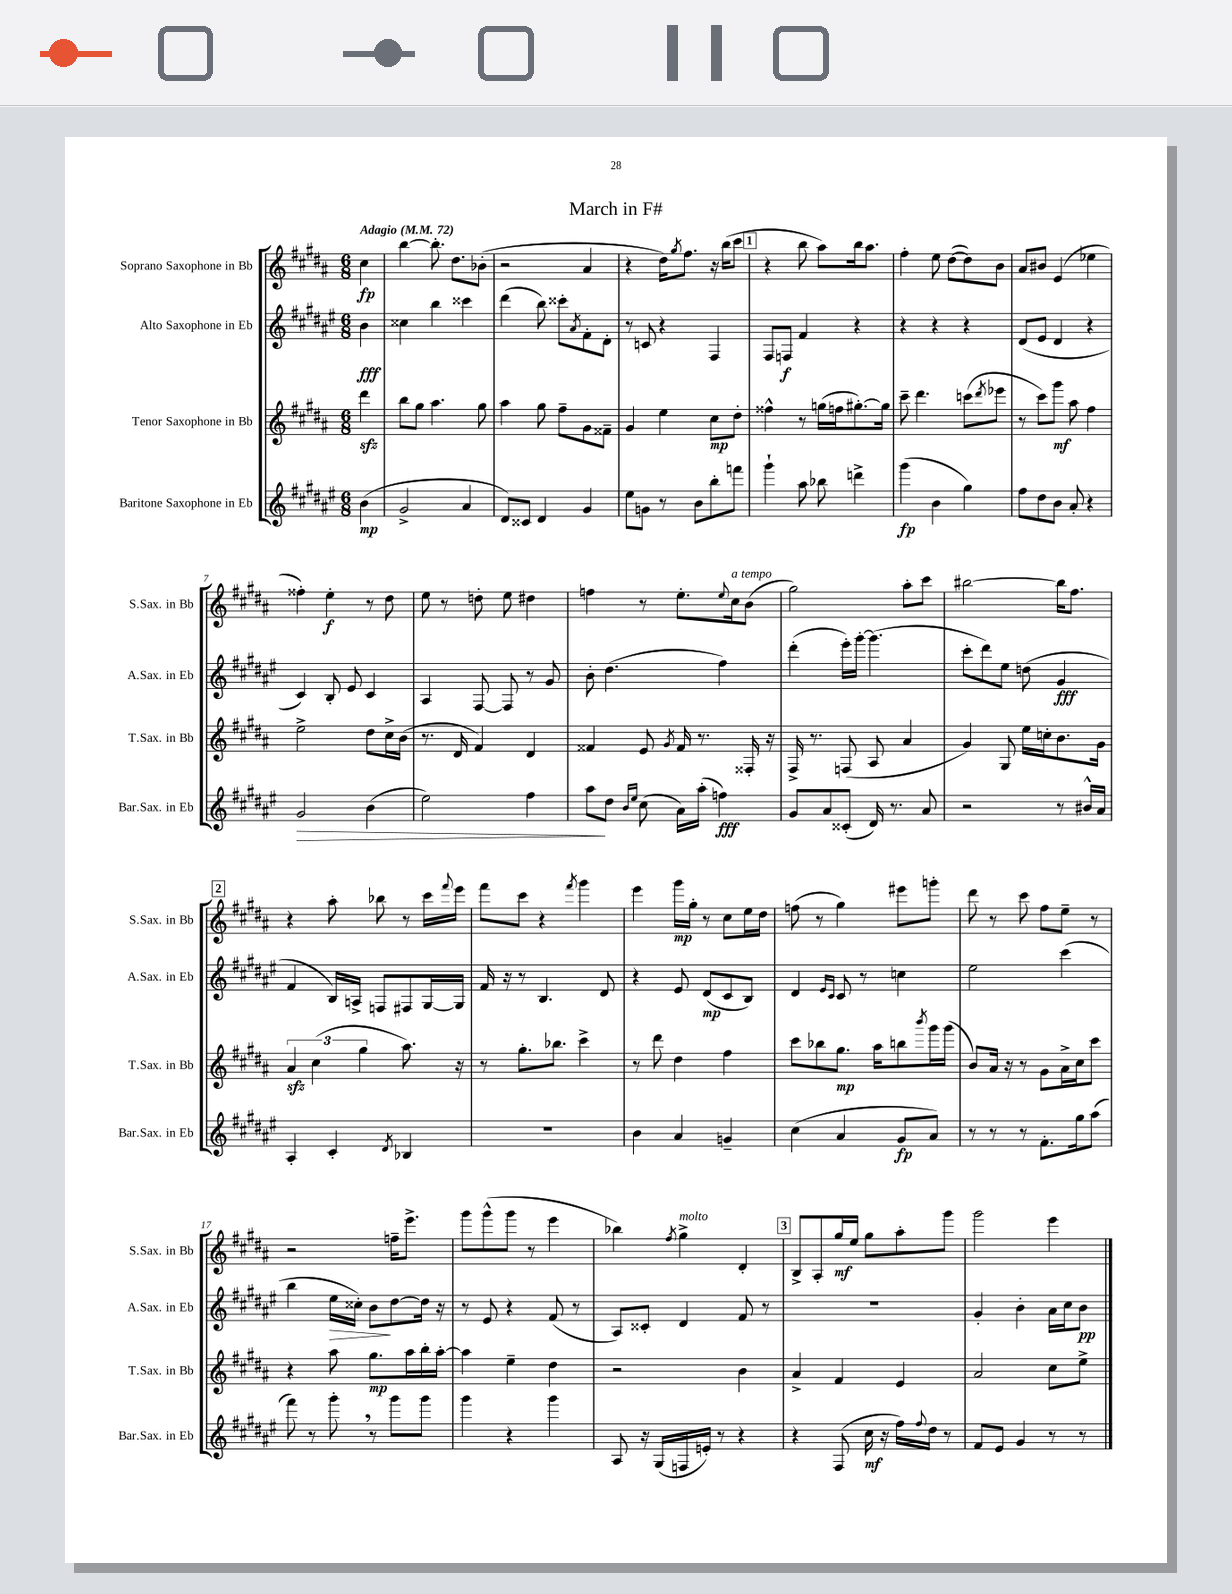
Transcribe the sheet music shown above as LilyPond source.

\header { title = "March in F#" }
<<
\new StaffGroup <<
\new Staff = "s0" \with { instrumentName = "Soprano Saxophone in Bb" shortInstrumentName = "S.Sax. in Bb" } {
    \clef treble \key b \major \numericTimeSignature \time 6/8 \partial 4 \tempo "Adagio" 4 = 72
    cis''4\fp |
    b''4~ b''8.-. dis''8. bes'8-.( |
    r2 ais'4 |
    r4 dis''16) \acciaccatura { gis''8 } fis''8. r16 b''16( cis'''8 |
    \mark \markup { \box "1" } r4 b''8 ais''8) b''16 ais''8. |
    fis''4-. e''8 dis''8~( dis''8) b'8 |
    ais'8 bis'8 e'4( ees''4 |
    fisis''4-.) e''4-.\f r8 dis''8 |
    e''8 r8 d''8-. e''8 dis''4 |
    f''4 r8 e''8.-. \appoggiatura { e''8 } cis''16^\markup { \italic "a tempo" } b'8( |
    gis''2) ais''8-. cis'''8 |
    bis''2~ bis''16 fis''8. |
    \mark \markup { \box "2" } r4 ais''8-. bes''8 r8 cis'''16 \appoggiatura { fis'''8 } e'''16 |
    fis'''8 cis'''8 r4 \acciaccatura { fis'''8 } gis'''4 |
    e'''4 gis'''16\mp gis''16-. r8 cis''8 e''16 dis''16 |
    f''8( r8 gis''4) eis'''8 g'''8-. |
    dis'''8 r8 cis'''8 fis''8 e''8-- r8 |
    r2 f''16-- e'''8.-> |
    gis'''8 gis'''8-^( gis'''8 r8 e'''4 |
    bes''4) \acciaccatura { fis''8 } gis''4->^\markup { \italic "molto" } dis'4-. |
    \mark \markup { \box "3" } b8-> ais8-. gis''16\mf e''16 gis''8 ais''8-. gis'''8 |
    gis'''2 e'''4 \bar "|." |
}
\new Staff = "s1" \with { instrumentName = "Alto Saxophone in Eb" shortInstrumentName = "A.Sax. in Eb" } {
    \clef treble \key fis \major \numericTimeSignature \time 6/8 \partial 4
    b'4\fff |
    cisis''4 b''4 cisis'''4 |
    dis'''4( b''8) cisis'''8-. \acciaccatura { ais'8 } fis'8-. dis'8-. |
    r8 c'8 r4 fis4 |
    \mark \markup { \box "1" } fis8 f8\f fis'4 r4 |
    r4 r4 r4 |
    dis'8( eis'8 dis'4 r4 |
    cis'4) b8-. eis'8 cis'4 |
    ais4 fis8~ fis8 r8 gis'8 |
    b'8-. dis''4.( fis''4) |
    dis'''4-.( eis'''16-.) gis'''16~-. gis'''4.( |
    cis'''8-. dis'''8) eis''8 d''8( gis'4\fff |
    \mark \markup { \box "2" } fis'4 b16) a16-> f8 fis8 gis16~ gis16 |
    fis'16 r16 r8 b4. dis'8 |
    r4 eis'8 dis'8\mp( cis'8 b8) |
    dis'4 \grace { eis'16 cis'16 } cis'8 r8 c''4 |
    eis''2 cis'''4( |
    b''4 eis''16\> cisis''16-.) b'8\! dis''8~ dis''16 r16 |
    r8 eis'8 r4 fis'8( r8 |
    ais8) cisis'8-. dis'4 fis'8 r8 |
    \mark \markup { \box "3" } R2. |
    gis'4-. b'4-. ais'16 cis''16 b'8\pp \bar "|." |
}
\new Staff = "s2" \with { instrumentName = "Tenor Saxophone in Bb" shortInstrumentName = "T.Sax. in Bb" } {
    \clef treble \key b \major \numericTimeSignature \time 6/8 \partial 4
    dis'''4\sfz |
    b''8 gis''8 ais''4. gis''8 |
    ais''4 gis''8 fis''8-- gis'8 fisis'8-- |
    gis'4 e''4 cis''8\mp dis''8-. |
    \mark \markup { \box "1" } fisis''4-^ r8 g''16( f''16 gis''8.~-.) gis''16 |
    cis'''8-- dis'''4. c'''8( \acciaccatura { dis'''8 } ees'''8 |
    r8 cis'''8) gis'''8\mf ais''8 fis''4 |
    e''2-> dis''8 cis''16-> b'16( |
    r8. dis'16 fis'4) dis'4 |
    fisis'4 e'8 \acciaccatura { gis'8 } fisis'16 r8. fisis16-. r16 |
    fis16-> r8. f8( ais8 ais'4 |
    gis'4) gis8 e''16 c''16-. b'8. gis'16 |
    \mark \markup { \box "2" } \tuplet 3/2 { ais'4\sfz cis''4( gis''4 } ais''8.) r16 |
    r8 gis''8.-. bes''8. cis'''4-> |
    r8 dis'''8 dis''4 fis''4 |
    cis'''8 bes''8 gis''8.\mp ais''16 b''8 \acciaccatura { b'''8 } gis'''16 gis'''16( |
    b'8) ais'16 r16 r8 gis'8 ais'16-> cis''16 cis'''8 |
    r4 ais''8 gis''8.\mp ais''16 b''16-. ais''16~-. |
    ais''4 e''4-- dis''4 |
    r2 b'4 |
    \mark \markup { \box "3" } ais'4-> fis'4 e'4 |
    ais'2 cis''8 e''8-> \bar "|." |
}
\new Staff = "s3" \with { instrumentName = "Baritone Saxophone in Eb" shortInstrumentName = "Bar.Sax. in Eb" } {
    \clef treble \key fis \major \numericTimeSignature \time 6/8 \partial 4
    b'4\mp( |
    gis'2-> ais'4 |
    dis'8) cisis'8 dis'4 gis'4 |
    eis''8 g'8 r8 b'8 b''8-. f'''8 |
    \mark \markup { \box "1" } gis'''4-! ais''8 bes''8 d'''4-> |
    gis'''4\fp( b'4 gis''4) |
    fis''8 dis''8 b'8 ais'8-. r4 |
    gis'2\> b'4( |
    eis''2) fis''4 |
    ais''8\! dis''8 \grace { b'16 eis''16 } cis''8( ais'16) ais''16-.( f''4\fff) |
    gis'8 ais'8 cisis'8-.( dis'16) r8. ais'8 |
    r2 r8 bis'16-^ ais'16 |
    \mark \markup { \box "2" } ais4-. cis'4-. \acciaccatura { dis'8 } bes4 |
    R2. |
    b'4 ais'4 g'4-- |
    cis''4( ais'4 gis'8\fp ais'8) |
    r8 r8 r8 fis'8.-. gis''16 ais''8( |
    fis'''8) r8 gis'''8-. \breathe r8 gis'''8 gis'''8 |
    gis'''4 r4 gis'''4 |
    ais8 r16 gis16( f16 e'16-.) r8 r4 |
    \mark \markup { \box "3" } r4 fis8( cis''16\mf r16 fis''16) \appoggiatura { fis''8 } dis''16 r8 |
    fis'8 eis'8 gis'4 r8 r8 \bar "|." |
}
>>
>>
